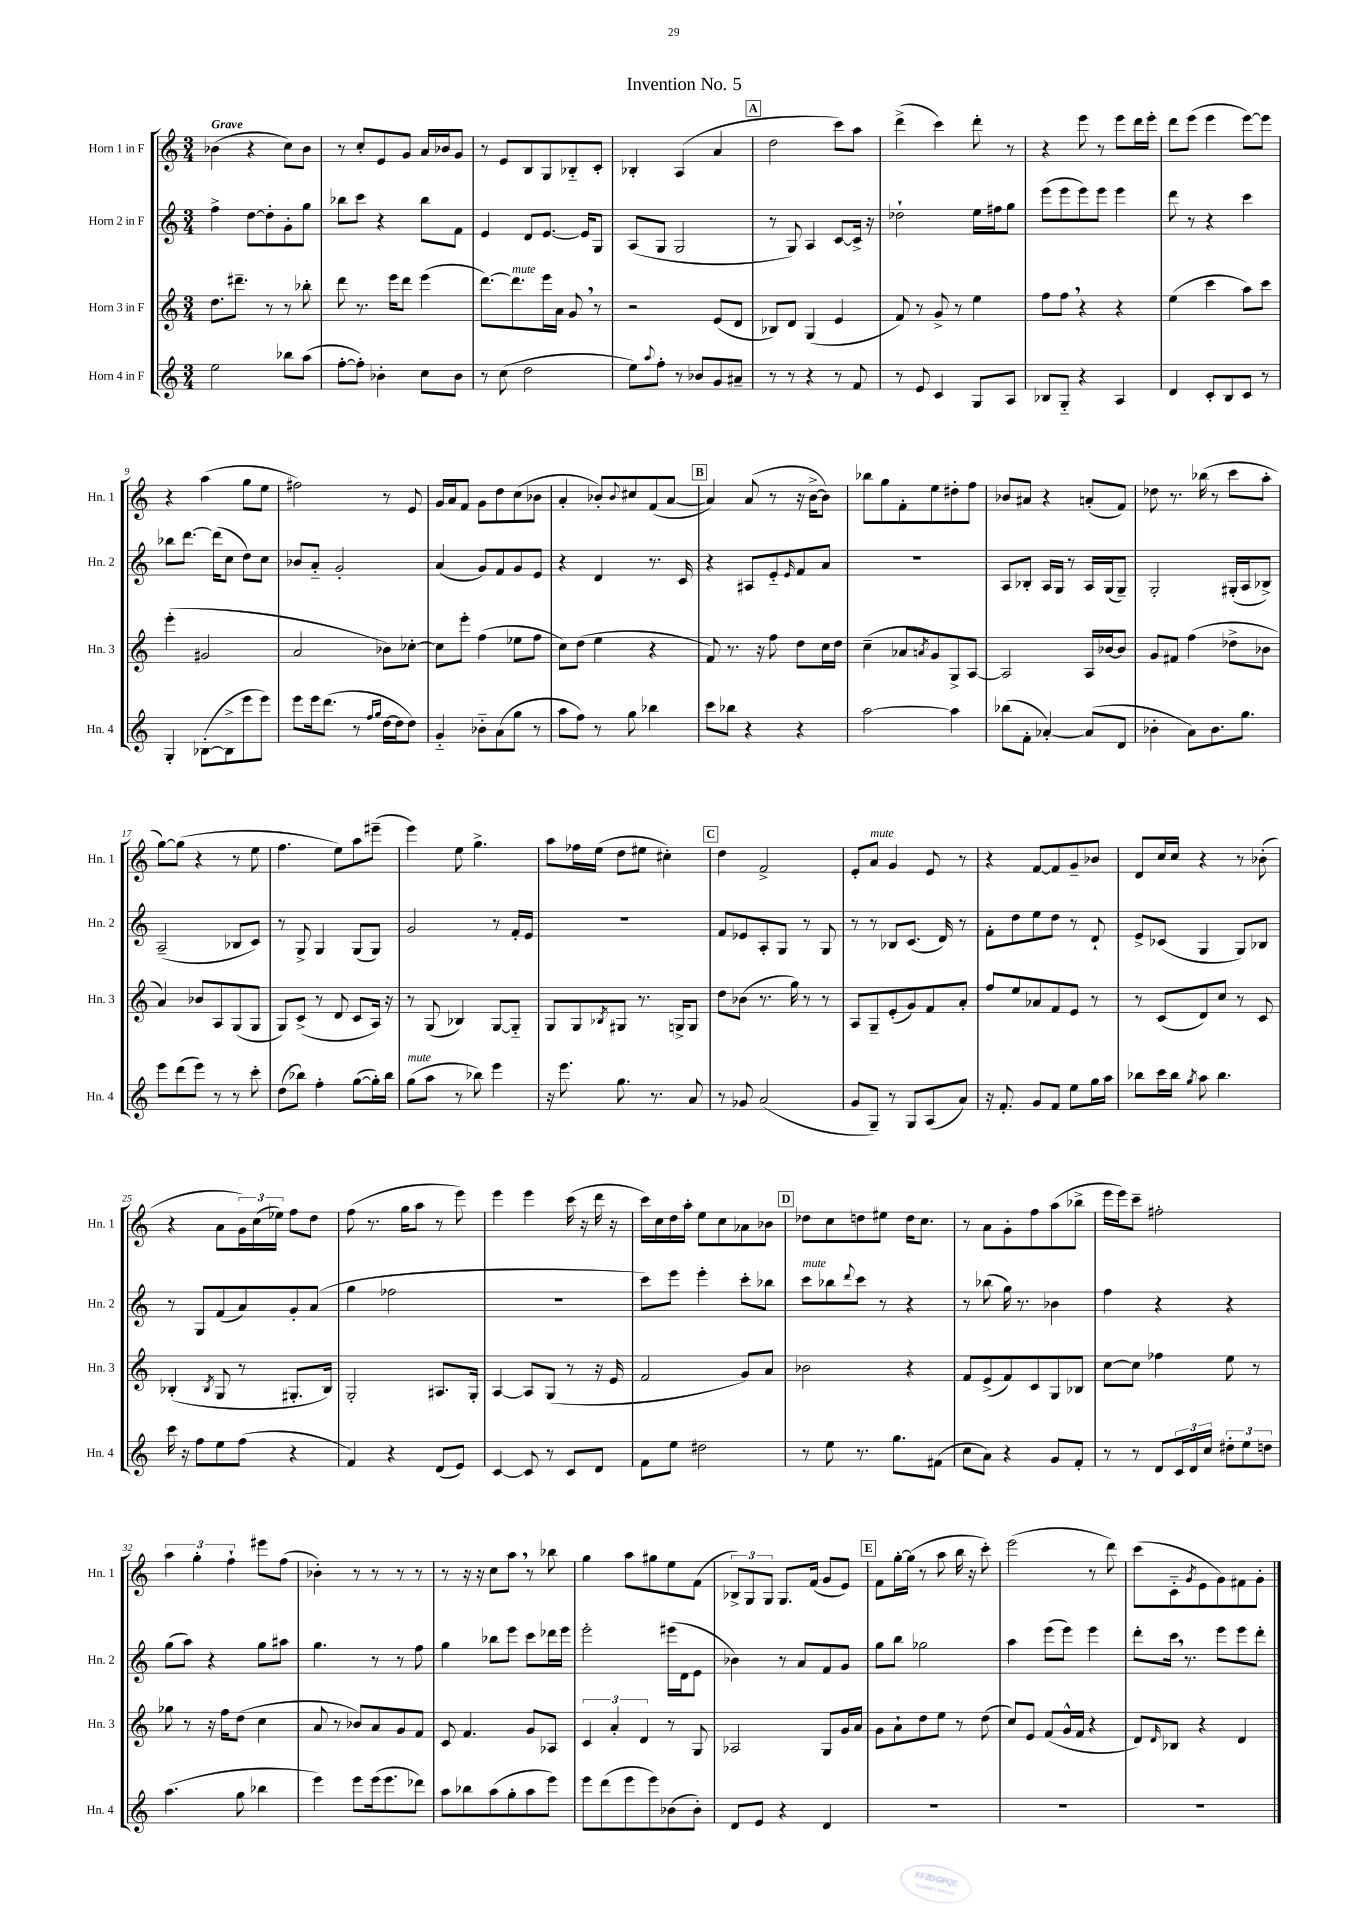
\header { title = "Invention No. 5" }
<<
\new StaffGroup <<
\new Staff = "s0" \with { instrumentName = "Horn 1 in F" shortInstrumentName = "Hn. 1" } {
    \clef treble \key c \major \numericTimeSignature \time 3/4 \tempo "Grave"
    bes'4( r4 c''8) bes'8 |
    r8 c''8-. e'8 g'8 a'16 bes'16 g'8 |
    r8 e'8 b8 g8 bes8-_ c'8-. |
    bes4-. a4( a'4 |
    \mark \markup { \box "A" } d''2 c'''8) a''8 |
    d'''4->( c'''4) d'''8-. r8 |
    r4 e'''8 r8 e'''8 d'''16 e'''16-. |
    d'''8 e'''8( e'''4 e'''8~) e'''8 |
    r4 a''4( g''8 e''8 |
    fis''2) r8 e'8 |
    g'16 a'16 f'8 g'8 d''8 c''8( bes'8 |
    a'4-. bes'8-.) \appoggiatura { bes'8 } cis''8 f'8( a'8~ |
    \mark \markup { \box "B" } a'4) a'8( r8 r16 b'16~-> b'8) |
    bes''8 g''8 f'8-. e''8 dis''8-. f''8 |
    bes'8 ais'8 r4 a'8-.( f'8) |
    des''8 r8. bes''16( r8 c'''8 a''8-. |
    g''8~) g''8( r4 r8 e''8 |
    f''4. e''8) a''8 eis'''8--( |
    e'''4) e''8 g''4.-> |
    a''8 fes''16 e''16( d''8 eis''8 cis''4-.) |
    \mark \markup { \box "C" } d''4 f'2-> |
    e'8-. a'8^\markup { \italic "mute" } g'4 e'8 r8 |
    r4 f'8~ f'8 g'8-- bes'8 |
    d'8 c''16 c''16 r4 r8 bes'8-.( |
    r4 a'8 \tuplet 3/2 { g'16) c''16( ees''16) } f''8 d''8 |
    f''8( r8. g''16 a''8 r8 e'''8) |
    e'''4 e'''4 c'''16( r16 d'''16 r16 |
    c'''16) c''16 d''16 a''16-. e''8 c''8 aes'8 bes'8 |
    \mark \markup { \box "D" } des''8 c''8 d''8 eis''8 d''16 c''8. |
    r8 a'8 g'8-. f''8 a''8( bes''8-> |
    e'''16 e'''16) c'''8-- fis''2-. |
    \tuplet 3/2 { a''4 g''4-. f''4-! } eis'''8 f''8( |
    bes'4-.) r8 r8 r8 r8 |
    r8 r16 r16 c''8 a''8 \breathe r8 bes''8 |
    g''4 a''8 gis''8 e''8 f'8( |
    \tuplet 3/2 { bes8->) g8 g8 } g8. f'16( g'8 e'8) |
    \mark \markup { \box "E" } f'8 g''16~-. g''16( r8 a''8 b''16 r16 c'''8-.) |
    e'''2( r8 d'''8) |
    c'''8( c'8-_ \acciaccatura { g'8 } e'8 g'8) fis'8 g'8-. \bar "|." |
}
\new Staff = "s1" \with { instrumentName = "Horn 2 in F" shortInstrumentName = "Hn. 2" } {
    \clef treble \key c \major \numericTimeSignature \time 3/4
    f''4-> d''8~ d''8-. g'8-. g''8 |
    bes''8 c'''8 r4 bes''8 f'8 |
    e'4 d'8 e'8.~ e'16 g8 |
    a8( g8 g2 |
    \mark \markup { \box "A" } r8 g8) a4 c'8~ c'16-> r16 |
    des''2-! e''16 fis''16 g''8 |
    e'''8( e'''8 e'''8) e'''8 e'''4 |
    d'''8 r8 r4 c'''4 |
    bes''8 d'''8.~ d'''16( c''8 d''8) c''8 |
    bes'8 a'8-_ g'2-. |
    a'4( g'8) f'8 g'8 e'8 |
    r4 d'4 r8. c'16 |
    \mark \markup { \box "B" } r4 ais8 e'8-_ \grace { e'16 } f'8 a'8 |
    R2. |
    a8 bes8-. a16 g16 r8 a16 g16( g8--) |
    g2-. gis16-.( a16 bes8->) |
    a2--( bes8 c'8) |
    r8 g8-> g4 g8( g8) |
    g'2 r8 f'16-. e'16 |
    r2. |
    \mark \markup { \box "C" } f'8 ees'8 a8-. g8 r8 g8 |
    r8 r8 bes8 c'8.( d'16) r8 |
    f'8-. d''8 e''8 d''8 r8 d'8-! |
    e'8-> ces'8( g4 g8) bes8 |
    r8 g8 f'8( a'8) g'8-. a'8( |
    g''4 fes''2 |
    R2. |
    c'''8) e'''8 e'''4-. c'''8-. bes''8 |
    \mark \markup { \box "D" } c'''8^\markup { \italic "mute" } bes''8 \appoggiatura { d'''8 } c'''8 r8 r4 |
    r8 bes''8( g''16) r8. bes'4 |
    f''4 r4 r4 |
    g''8( a''8) r4 g''8 ais''8 |
    g''4. r8 r8 f''8 |
    g''4 bes''8 e'''8 c'''8 des'''16 e'''16 |
    e'''2-. eis'''16( d'16 e'8 |
    bes'4) r8 a'8 f'8 g'8 |
    \mark \markup { \box "E" } g''8 b''8 ges''2 |
    a''4 e'''8( e'''8) e'''4 |
    d'''8-. c'''16 \breathe r8. e'''8 e'''8 d'''8-. \bar "|." |
}
\new Staff = "s2" \with { instrumentName = "Horn 3 in F" shortInstrumentName = "Hn. 3" } {
    \clef treble \key c \major \numericTimeSignature \time 3/4
    d''8. dis'''8.-- r8 r8 bes''8-. |
    d'''8 r8. e'''16 d'''8 e'''4( |
    d'''8.~) d'''8.^\markup { \italic "mute" } e'''16 a'16 g'8 \breathe r8 |
    r2 e'8( d'8 |
    \mark \markup { \box "A" } bes8) d'8 g4( e'4 |
    f'8) r8 g'8-> r8 e''4 |
    f''8 f''8 \breathe r4 r4 |
    e''4( c'''4 a''8) c'''8 |
    e'''4-.( gis'2 |
    a'2 bes'8) ces''8~-. |
    ces''8 e'''8-. f''4( ees''8 f''8 |
    c''8) d''8( e''4 r4 |
    \mark \markup { \box "B" } f'8) r8. r16 f''8 d''8 c''16 d''16 |
    c''4--( aes'8 \acciaccatura { a'8 } g'8) g8-> a8~ |
    a2 a16 bes'16~ bes'8 |
    g'8 fis'8 f''4( des''8-> bes'8 |
    a'4) bes'8 a8 g8( g8 |
    g8) c'8->( r8 d'8 c'8 a16) r16 |
    r8 g8( bes4) g8~ g8-_ |
    g8 g8 \acciaccatura { bes8 } gis8 r8. g16-> g8 |
    \mark \markup { \box "C" } d''8 bes'8( r8. g''16) r8 r8 |
    a8 g8-- e'8-.( g'8) f'8 a'8-. |
    f''8 e''8 aes'8 f'8 e'8 r8 |
    r8 c'8( d'8) c''8 r8 c'8 |
    bes4-.( \acciaccatura { bes8 } g8 r8 gis8.-. bes16) |
    g2-. ais8. g16-. |
    a4~ a8 g8( r8 r16 e'16 |
    f'2 g'8) a'8 |
    \mark \markup { \box "D" } bes'2 r4 |
    f'8 e'8->( f'8) c'8 g8 bes8 |
    c''8~ c''8 fes''4 e''8 r8 |
    ges''8 r8 r16 f''16 d''8( c''4 |
    a'8 r8 bes'8) a'8 g'8 f'8 |
    c'8 f'4. g'8 aes8 |
    \tuplet 3/2 { c'4 a'4-. d'4 } r8 g8 |
    aes2 g8 g'16 a'16 |
    \mark \markup { \box "E" } g'8 a'8-! d''8 e''8 r8 d''8( |
    c''8) e'8 f'8( g'16-^ f'16 r4 |
    d'8) \grace { d'16 } bes8 r4 d'4 \bar "|." |
}
\new Staff = "s3" \with { instrumentName = "Horn 4 in F" shortInstrumentName = "Hn. 4" } {
    \clef treble \key c \major \numericTimeSignature \time 3/4
    e''2 bes''8 a''8( |
    f''8~-. f''8-.) bes'4-. c''8 bes'8 |
    r8 c''8( d''2 |
    e''8) \appoggiatura { a''8 } f''8-. r8 bes'8 g'8 ais'8-- |
    \mark \markup { \box "A" } r8 r8 r4 r8 f'8 |
    r8 e'8 c'4 g8 a8 |
    bes8 g8-_ r4 a4 |
    d'4 c'8-. b8 c'8 r8 |
    g4-. bes8~-.( bes8-> e'''8 e'''8) |
    e'''8 e'''16 d'''8.( r8 \grace { f''16 g''16 } d''16~ d''16 d''8) |
    g'4-_ bes'8-_ a'8( g''8 r8 |
    a''8 f''8) r8 g''8 bes''4 |
    \mark \markup { \box "B" } c'''8 bes''8 r4 r4 |
    a''2~ a''4 |
    bes''8( f'8-. aes'4~-.) aes'8( d'8 |
    bes'4-. a'8) bes'8. g''8. |
    e'''8 d'''8( e'''8) r8 r8 c'''8-. |
    d''8( bes''8) f''4-. g''8~( g''16-.) bes''16 |
    g''8^\markup { \italic "mute" }( a''8 r8 bes''8) e'''4 |
    r16 e'''8. g''8. r8. a'8 |
    \mark \markup { \box "C" } r8 ges'8 a'2( |
    g'8 g8--) r8 g8 a8( a'8) |
    r16 f'8.-. g'8 f'8 e''8 g''16 a''16 |
    bes''8 c'''16 bes''16 \acciaccatura { g''8 } a''8 bes''4. |
    c'''16 r16 f''8 e''8 f''8( r4 |
    f'4) r4 d'8( e'8) |
    c'4~ c'8 r8 c'8 d'8 |
    f'8 e''8 dis''2 |
    \mark \markup { \box "D" } r8 e''8 r8. g''8. fis'8( |
    c''8 a'8) r4 g'8 f'8-. |
    r8 r8 d'8 \tuplet 3/2 { c'16 d'16 c''16 } \tuplet 3/2 { dis''8-. e''8 d''8 } |
    a''4.( g''8 bes''4 |
    e'''4) e'''8 e'''16( e'''8. des'''8) |
    a''8 bes''8 a''8( g''8-. a''8 e'''8) |
    e'''8 d'''8( e'''8 e'''8) bes'8( bes'8-.) |
    d'8 e'8 r4 d'4 |
    \mark \markup { \box "E" } R2. |
    R2. |
    R2. \bar "|." |
}
>>
>>
